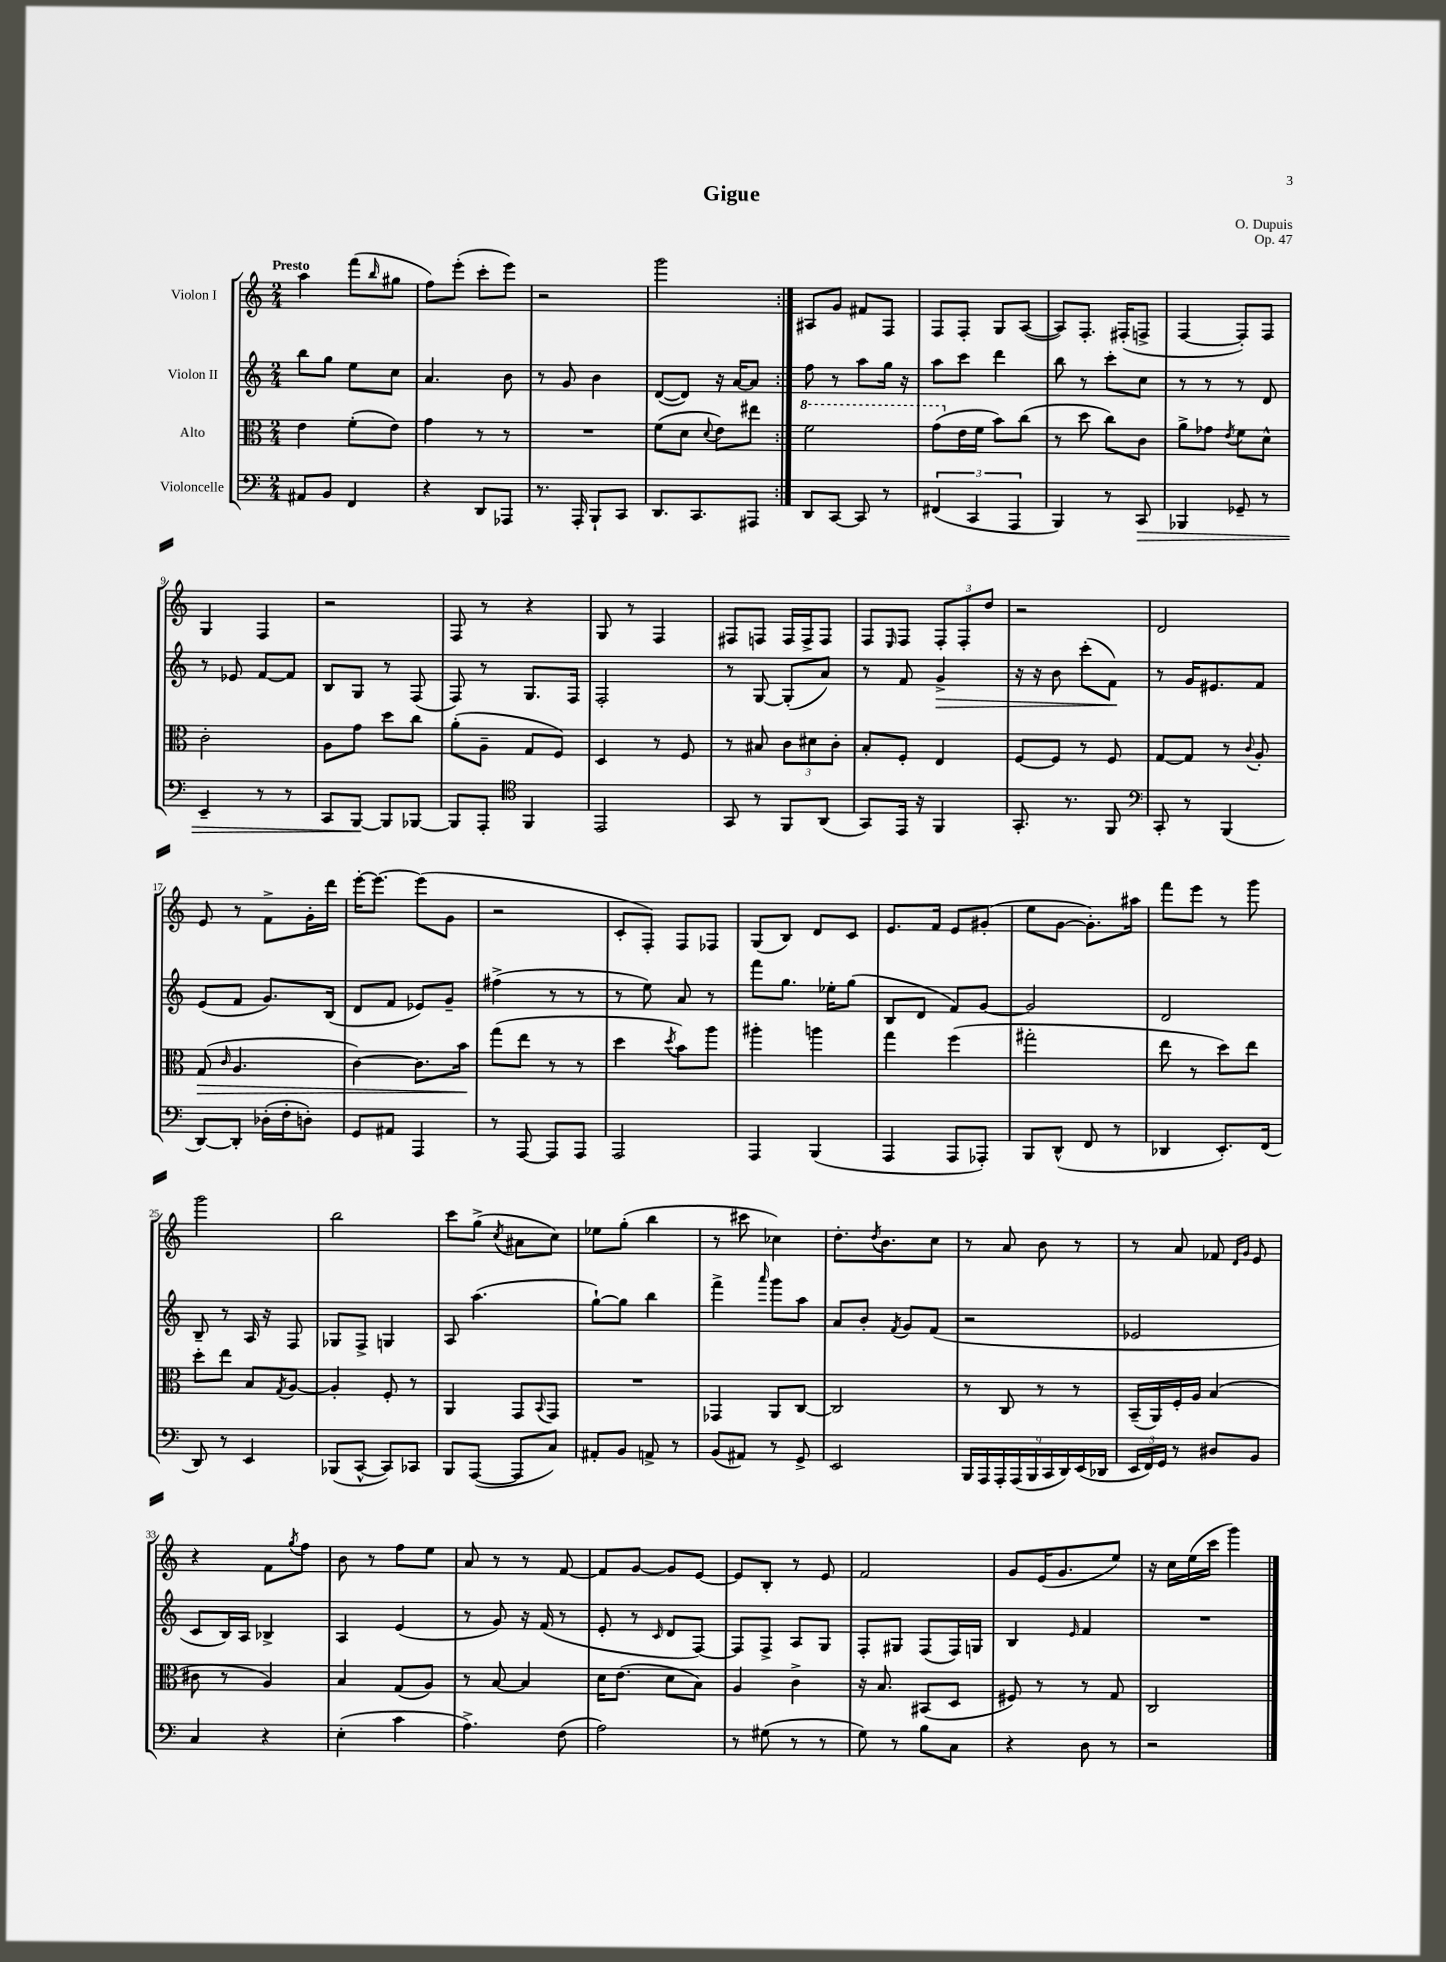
\header { title = "Gigue" composer = "O. Dupuis" opus = "Op. 47" }
<<
\new StaffGroup <<
\new Staff = "s0" \with { instrumentName = "Violon I" } {
    \clef treble \key c \major \numericTimeSignature \time 2/4 \tempo "Presto"
    \repeat volta 2 { a''4 f'''8( \grace { b''16 } gis''8 |
    f''8) e'''8-.( c'''8-. e'''8) |
    r2 |
    g'''2 | }
    ais8 g'8 fis'8 f8 |
    f8 f8-. g8 a8~( |
    a8) f8.-. fis16-.( f8-> |
    f4~ f8-.) f8 |
    g4 f4 |
    r2 |
    f8 r8 r4 |
    g8 r8 f4 |
    fis8 f8 f16 f16-> f8 |
    f8 \grace { e16 } f8 \tuplet 3/2 { f8-. f8-. d''8 } |
    r2 |
    d'2 |
    e'8 r8 f'8-> g'16-. d'''16 |
    e'''16~-. e'''8.~ e'''8( g'8 |
    r2 |
    c'8-. f8-.) f8 fes8 |
    g8( b8) d'8 c'8 |
    e'8. f'16 e'8 gis'8-.( |
    e''8 g'8~ g'8.-.) ais''16 |
    f'''8 e'''8 r8 g'''8 |
    g'''2 |
    b''2 |
    c'''8 g''8->( \acciaccatura { c''8 } ais'8 c''8) |
    ees''8 g''8-.( b''4 |
    r8 cis'''8 ces''4) |
    d''8.-. \acciaccatura { d''8 } b'8. c''8 |
    r8 a'8 b'8 r8 |
    r8 a'8 fes'8 \grace { d'16 g'16 } e'8 |
    r4 f'8 \acciaccatura { g''8 } f''8 |
    b'8 r8 f''8 e''8 |
    a'8 r8 r8 f'8~ |
    f'8 g'8~ g'8 e'8~ |
    e'8 b8-. r8 e'8 |
    f'2 |
    g'8 e'16( g'8. e''8) |
    r16 c''16 e''16( c'''16 g'''4) \bar "|." |
}
\new Staff = "s1" \with { instrumentName = "Violon II" } {
    \clef treble \key c \major \numericTimeSignature \time 2/4
    \repeat volta 2 { b''8 g''8 e''8 c''8 |
    a'4. b'8 |
    r8 g'8 b'4 |
    d'8~( d'8) r16 a'16~ a'8 | }
    f''8 r8 a''8 g''16 r16 |
    a''8 c'''8 d'''4 |
    b''8 r8 c'''8-. c''8 |
    r8 r8 r8 d'8 |
    r8 ees'8 f'8~ f'8 |
    b8 g8 r8 f8( |
    f8) r8 g8. f16 |
    f2-. |
    r8 g8~ g8-.( a'8) |
    r8 f'8 g'4->\> |
    r16 r16 b'8 c'''8-.( f'8\!) |
    r8 g'16 eis'8. f'8 |
    e'8( f'8 g'8.) b16( |
    d'8 f'8 ees'8) g'8-- |
    fis''4->( r8 r8 |
    r8 e''8) a'8 r8 |
    f'''8 g''8. ees''16-. g''8( |
    b8 d'8 f'8) g'8~ |
    g'2 |
    d'2 |
    b8-- r8 a16 r16 f8 |
    ges8 f8-> g4 |
    a8 a''4.( |
    g''8~-!) g''8 b''4 |
    f'''4-> \grace { a'''16 } g'''8 a''8 |
    a'8 b'8-. \acciaccatura { f'8 } g'8 f'8( |
    r2 |
    ees'2 |
    c'8 b16) a16 bes4-> |
    a4 e'4( |
    r8 g'8) r16 f'16( r8 |
    e'8-. r8 \grace { c'16 } d'8 f8~) |
    f8 f8-> a8 g8 |
    f8-. gis8 f8( f16) g16 |
    b4 \grace { e'16 } f'4 |
    R2 \bar "|." |
}
\new Staff = "s2" \with { instrumentName = "Alto" } {
    \clef alto \key c \major \numericTimeSignature \time 2/4
    \repeat volta 2 { e'4 f'8-.( e'8) |
    g'4 r8 r8 |
    R2 |
    f'8( d'8 \appoggiatura { d'8 } e'8) eis''8 | }
    \ottava #1 f''2 |
    g''8( \ottava #0 e'16 f'16 b'8) c''8( |
    r8 d''8 c''8) c'8 |
    a'8-> ges'8 \acciaccatura { e'8 } f'8 d'8-^ |
    c'2-. |
    a8 g'8 d''8 c''8 |
    a'8-.( a8-- g8 f8) |
    d4 r8 f8 |
    r8 bis8 \tuplet 3/2 { c'8 dis'8 c'8-. } |
    b8-. f8-. e4 |
    f8~ f8 r8 f8 |
    g8~ g8 r8 \appoggiatura { c'8 } a8-. |
    g8\>( \grace { c'16 } a4. |
    c'4~) c'8. b'16\! |
    g''8( e''8 r8 r8 |
    d''4 \acciaccatura { d''8 } b'8) a''8 |
    ais''4-. a''4 |
    g''4 f''4( |
    gis''2-. |
    e''8 r8 d''8) e''8 |
    d''8-. e''8 b8 \acciaccatura { g8 } a8~ |
    a4-. f8-. r8 |
    a,4 g,8 \appoggiatura { b,8 } g,8 |
    R2 |
    ges,4 a,8 c8~ |
    c2 |
    r8 c8 r8 r8 |
    b,16--( a,16) f16-. a16 b4( |
    cis'8 r8 a4) |
    b4 g8( a8) |
    r8 b8~ b4 |
    d'16 e'8.( d'8 b8) |
    a4 c'4-> |
    r16 b8. bis,8( d8 |
    fis8) r8 r8 g8 |
    c2 \bar "|." |
}
\new Staff = "s3" \with { instrumentName = "Violoncelle" } {
    \clef bass \key c \major \numericTimeSignature \time 2/4
    \repeat volta 2 { ais,8 b,8 f,4 |
    r4 d,8 aes,,8 |
    r8. a,,16-. b,,8-! c,8 |
    d,8. c,8. ais,,8 | }
    d,8 c,8~ c,8 r8 |
    \tuplet 3/2 { fis,4( c,4 a,,4 } |
    b,,4) r8 c,8\> |
    bes,,4 ges,8-- r8 |
    e,4-- r8 r8 |
    c,8 b,,8~\! b,,8 bes,,8~ |
    bes,,8 a,,8-. \clef tenor f,4 |
    e,2 |
    g,8 r8 f,8 a,8( |
    g,8) e,16 r16 f,4 |
    g,8.-. r8. f,8 |
    \clef bass c,8-. r8 b,,4( |
    d,8~) d,8-. des16-.( f16-. d8-.) |
    g,8 ais,8 a,,4 |
    r8 a,,8~ a,,8 a,,8 |
    a,,2 |
    a,,4 b,,4( |
    a,,4 a,,8 aes,,8-.) |
    b,,8 d,8-^( f,8 r8 |
    des,4 e,8.-.) f,16( |
    d,8) r8 e,4 |
    bes,,8( c,8~-^ c,8) ces,8 |
    b,,8 a,,8~( a,,8 c8) |
    ais,8-. b,8 a,8-> r8 |
    b,8( ais,8) r8 g,8-> |
    e,2 |
    \tuplet 9/8 { b,,16 a,,16 a,,16-. a,,16( b,,16 c,16 d,16) e,16( des,16 } |
    \tuplet 3/2 { e,16 f,16) g,16 } r8 dis8 b,8 |
    c4 r4 |
    e4-.( c'4 |
    a4.->) f8( |
    a2) |
    r8 gis8( r8 r8 |
    g8) r8 b8 c8 |
    r4 d8 r8 |
    r2 \bar "|." |
}
>>
>>
